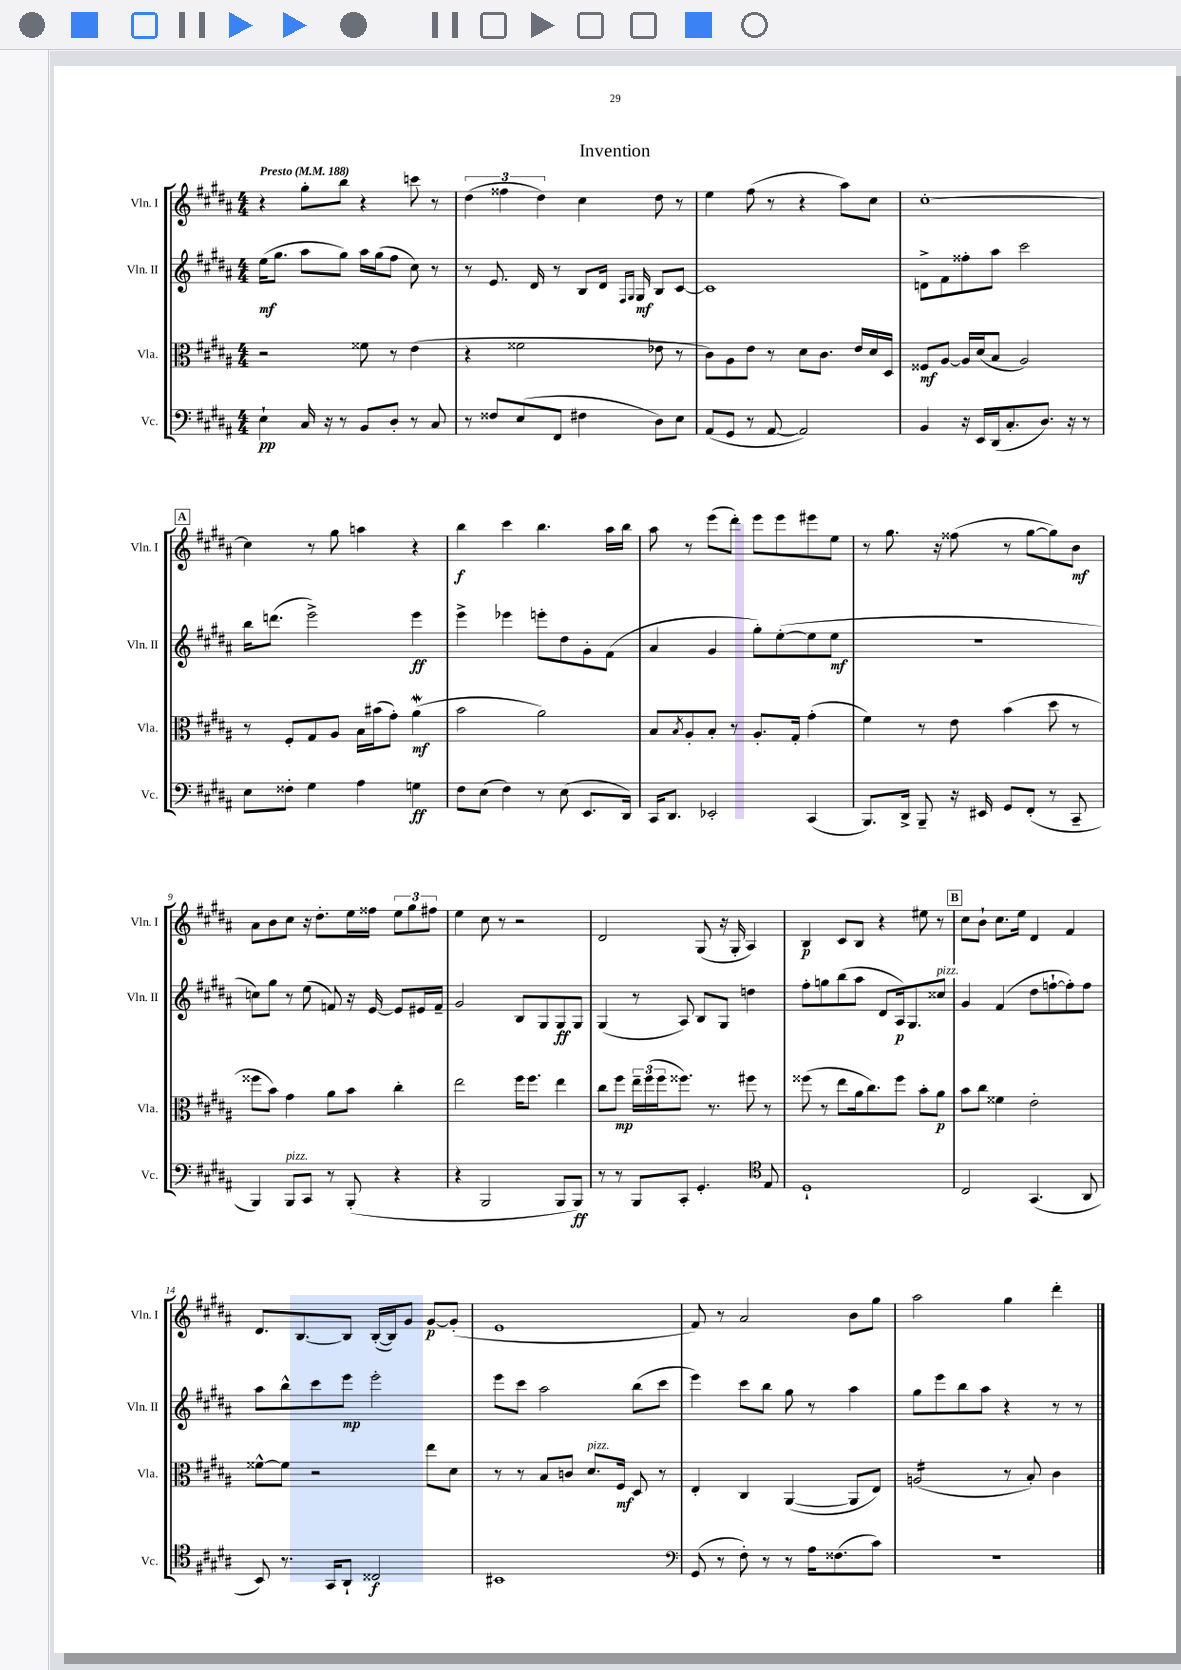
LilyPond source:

\header { title = "Invention" }
<<
\new StaffGroup <<
\new Staff = "s0" \with { instrumentName = "Vln. I" shortInstrumentName = "Vln. I" } {
    \clef treble \key b \major \numericTimeSignature \time 4/4 \tempo "Presto" 4 = 188
    r4 gis''8-. b''8 r4 c'''8 r8 |
    \tuplet 3/2 { dis''4( fisis''4 dis''4) } cis''4 dis''8 r8 |
    e''4 fis''8( r8 r4 ais''8) cis''8 |
    cis''1~-. |
    \mark \markup { \box "A" } cis''4 r8 gis''8 a''4 r4 |
    b''4\f cis'''4 b''4. ais''16 b''16 |
    ais''8 r8 e'''8( dis'''8-.) e'''8 e'''8 eis'''8 e''8 |
    r8 gis''8. r16 fisis''8( r8 gis''8~ gis''8) b'8\mf |
    ais'8 b'8 cis''8 r16 dis''8.-. e''16 fisis''16 \tuplet 3/2 { e''8 gis''8 fis''8 } |
    e''4 cis''8 r8 r2 |
    dis'2 gis8( r16 gis16-. ais4) |
    b4\p cis'8 b8 r4 eis''8 r8 |
    \mark \markup { \box "B" } cis''8 b'8-! cis''8. e''16 dis'4 fis'4 |
    dis'8. b8.~ b8 b16~-.( b16) gis'8 gis'8~\p gis'8-.( |
    e'1 |
    fis'8) r8 ais'2 b'8 gis''8 |
    ais''2 gis''4 dis'''4-. \bar "|." |
}
\new Staff = "s1" \with { instrumentName = "Vln. II" shortInstrumentName = "Vln. II" } {
    \clef treble \key b \major \numericTimeSignature \time 4/4
    e''16\mf( gis''8. ais''8 gis''8) ais''16 gis''16( fis''8 cis''8) r8 |
    r8 e'8. dis'16 r8 b8 dis'16 \grace { fis16 gis16 } gis16\mf b8 cis'8~ |
    cis'1 |
    d'8-> fis'8 fisis''8-. ais''8 cis'''2 |
    \mark \markup { \box "A" } b''16 d'''8.( e'''2->) e'''4\ff |
    e'''4-> ees'''4 e'''8-. dis''8 gis'8-. fis'8( |
    ais'4 gis'4 gis''8-.) e''8~-.( e''8 e''8\mf |
    r1 |
    c''8) gis''8 r8 e''8( f'8) r16 e'16~ e'8 eis'16 f'16-- |
    gis'2 b8 gis8 gis8\ff gis8 |
    gis4( r8 ais8) b8 gis8 d''4 |
    fis''8-. g''8 b''8( ais''8 dis'8 ais16\p) gis8. cisis''8^\markup { \italic "pizz." } |
    \mark \markup { \box "B" } gis'4 fis'4( dis''8 f''8~-! f''8-.) f''8 |
    ais''8 b''8-^ cis'''8 e'''8\mp e'''2-. |
    e'''8 cis'''8 ais''2 b''8( cis'''8 |
    e'''4) cis'''8 b''8 gis''8 r8 ais''4 |
    gis''8 e'''8 b''8 ais''8 r4 r8 r8 \bar "|." |
}
\new Staff = "s2" \with { instrumentName = "Vla." shortInstrumentName = "Vla." } {
    \clef alto \key b \major \numericTimeSignature \time 4/4
    r2 fisis'8 r8 e'4( |
    r4 fisis'2 ees'8 r8 |
    cis'8) ais8 e'8 r8 dis'8 cis'8. e'16 dis'16 dis16 |
    fisis8\mf ais8~ ais16 dis'16( b8 ais2) |
    \mark \markup { \box "A" } r8 fis8-. gis8 ais8 b16 bis'16( gis'8-.) ais'4\mordent\mf( |
    b'2 ais'2) |
    b8 \acciaccatura { b8 } ais8-. b8-. r8 ais8.-. gis16-. gis'4-.( |
    fis'4) r8 e'8 b'4( dis''8 r8 |
    fisis''8 b'8) gis'4 ais'8 b'8 cis''4-. |
    e''2 fis''16 fis''8. e''4 |
    cis''8 fis''8\mp \tuplet 3/2 { e''16-- fis''16( fis''16 } fisis''8.) r8. fis''8 r8 |
    fisis''8( r8 e''8 ais'16 cis''8.) fisis''8 b'8-. ais'8\p |
    \mark \markup { \box "B" } b'8 cis''8 fisis'4 e'2-. |
    fisis'8~-^ fisis'8 r2 e''8 dis'8 |
    r8 r8 b8 c'8 dis'8.^\markup { \italic "pizz." } fis16\mf dis8 r8 |
    e4-. cis4 ais,4~( ais,8 e8) |
    a2:16( r8 b8-.) cis'4 \bar "|." |
}
\new Staff = "s3" \with { instrumentName = "Vc." shortInstrumentName = "Vc." } {
    \clef bass \key b \major \numericTimeSignature \time 4/4
    e4-!\pp cis16 r16 r8 b,8 dis8-. r8 cis8 |
    r8 fisis8 e8( fis,8 fis4 dis8) e8 |
    ais,8( gis,8 r8 ais,8~ ais,2) |
    b,4 r16 e,16 dis,16( cis8.-. dis8.) r16 r8 |
    \mark \markup { \box "A" } e8 fisis8-. gis4 ais4 g4\ff |
    fis8 e8( fis4) r8 e8( e,8. dis,16) |
    cis,16 dis,8. ees,2-. cis,4( |
    b,,8.) dis,16-> b,,8-- r16 eis,16 gis,8 fis,8-.( r8 cis,8-- |
    b,,4) b,,8^\markup { \italic "pizz." } cis,8 r8 b,,8-.( r4 |
    r4 b,,2 b,,8 b,,8\ff) |
    r8 r8 b,,8 cis,8-. gis,4.-. \clef tenor e8 |
    dis1-! |
    \mark \markup { \box "B" } cis2 gis,4.( ais,8 |
    b,8) r8. gis,16 ais,8-! cisis2\f |
    bis,1 |
    \clef bass gis,8( r8 fis8-.) r8 r8 ais16 fisis8.( cis'8) |
    R1 \bar "|." |
}
>>
>>
